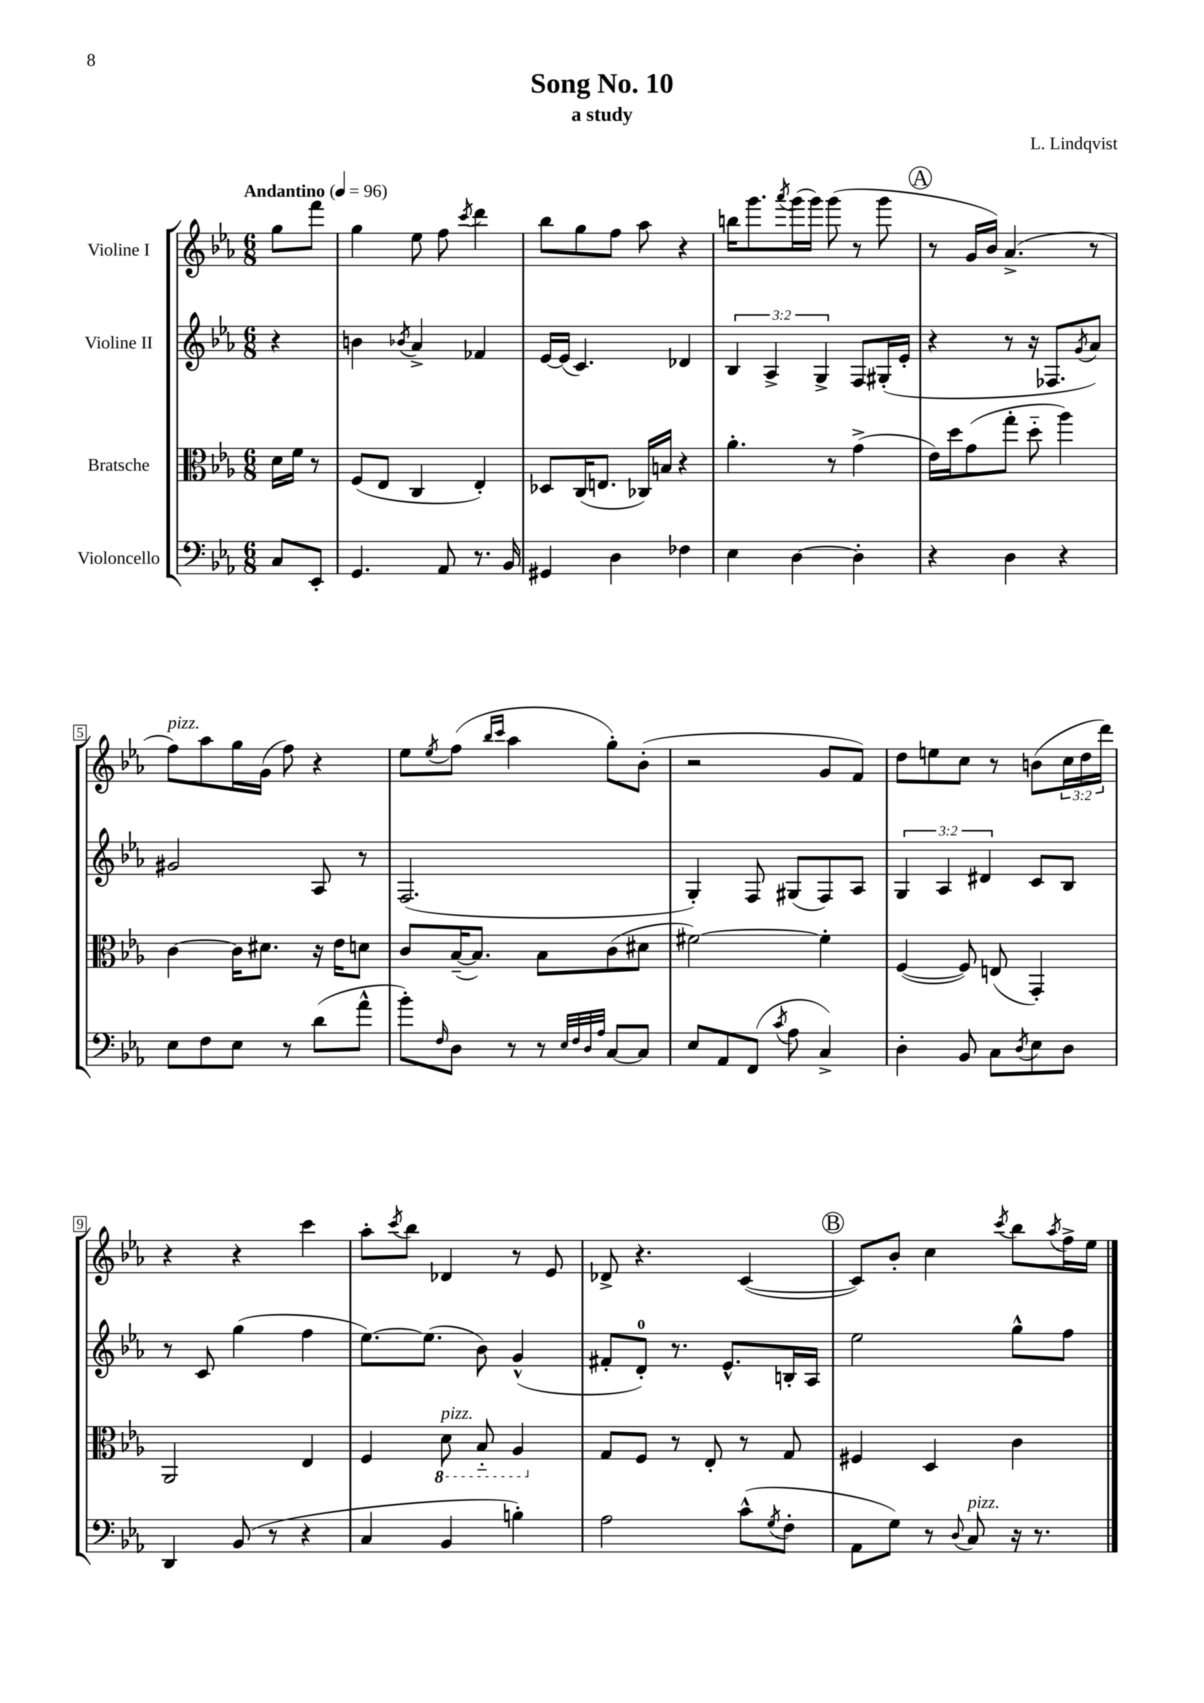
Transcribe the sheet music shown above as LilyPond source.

\header { title = "Song No. 10" composer = "L. Lindqvist" subtitle = "a study" }
<<
\new StaffGroup <<
\new Staff = "s0" \with { instrumentName = "Violine I" } {
    \clef treble \key ees \major \numericTimeSignature \time 6/8 \override Staff.TupletNumber.text = #tuplet-number::calc-fraction-text \partial 4 \tempo "Andantino" 4 = 96
    g''8 f'''8 |
    g''4 ees''8 f''8 \acciaccatura { c'''8 } d'''4 |
    bes''8 g''8 f''8 aes''8 r4 |
    b''16 g'''8. \acciaccatura { aes'''8 } g'''16( g'''16) g'''8( r8 g'''8 |
    \mark \markup { \circle "A" } r8 g'16 bes'16) aes'4.->( r8 |
    f''8^\markup { \italic "pizz." }) aes''8 g''16 g'16( f''8) r4 |
    ees''8 \acciaccatura { ees''8 } f''8( \grace { bes''16 c'''16 } aes''4 g''8-.) bes'8-.( |
    r2 g'8 f'8) |
    d''8 e''8 c''8 r8 b'8( \tuplet 3/2 { c''16 d''16 d'''16) } |
    r4 r4 c'''4 |
    aes''8-. \acciaccatura { c'''8 } bes''8 des'4 r8 ees'8 |
    des'8-> r4. c'4~( |
    \mark \markup { \circle "B" } c'8) bes'8-. c''4 \acciaccatura { c'''8 } bes''8 \acciaccatura { aes''8 } f''16-> ees''16 \bar "|." |
}
\new Staff = "s1" \with { instrumentName = "Violine II" } {
    \clef treble \key ees \major \numericTimeSignature \time 6/8 \override Staff.TupletNumber.text = #tuplet-number::calc-fraction-text \partial 4
    r4 |
    b'4 \acciaccatura { bes'8 } aes'4-> fes'4 |
    ees'16~ ees'16( c'4.) des'4 |
    \tuplet 3/2 { bes4 aes4-> g4-> } f8 gis16-.( ees'16-. |
    \mark \markup { \circle "A" } r4 r8 r16 fes8. \acciaccatura { g'8 } aes'8) |
    gis'2 aes8 r8 |
    f2.( |
    g4-.) f8 gis8( f8) aes8 |
    \tuplet 3/2 { g4 aes4 dis'4 } c'8 bes8 |
    r8 c'8 g''4( f''4 |
    ees''8.~) ees''8.( bes'8) g'4-^( |
    fis'8-. d'8-0-.) r8. ees'8.-^ b16-. aes16 |
    \mark \markup { \circle "B" } ees''2 g''8-^ f''8 \bar "|." |
}
\new Staff = "s2" \with { instrumentName = "Bratsche" } {
    \clef alto \key ees \major \numericTimeSignature \time 6/8 \partial 4
    d'16 f'16 r8 |
    f8( ees8 c4 ees4-.) |
    des8 c16( e8. ces16) b16 r4 |
    aes'4.-. r8 g'4->( |
    \mark \markup { \circle "A" } ees'16) d''16 g'8( g''8-. d''8-_ aes''4) |
    c'4~ c'16 dis'8. r16 ees'16 d'8 |
    c'8 bes16~--( bes8.) bes8 c'8( dis'8 |
    fis'2~) fis'4-. |
    f4~( f8) e8( g,4-.) |
    aes,2 ees4 |
    f4 \ottava #-1 d8^\markup { \italic "pizz." } bes,8-_ aes,4 \ottava #0 |
    g8 f8 r8 ees8-. r8 g8 |
    \mark \markup { \circle "B" } fis4 d4 c'4 \bar "|." |
}
\new Staff = "s3" \with { instrumentName = "Violoncello" } {
    \clef bass \key ees \major \numericTimeSignature \time 6/8 \partial 4
    c8 ees,8-. |
    g,4. aes,8 r8. bes,16 |
    gis,4 d4 fes4 |
    ees4 d4~ d4-. |
    \mark \markup { \circle "A" } r4 d4 r4 |
    ees8 f8 ees8 r8 d'8( aes'8-^ |
    bes'8-.) \grace { f16 } d8 r8 r8 \grace { ees32 f32 d32 aes32 } c8~ c8 |
    ees8 aes,8 f,8( \acciaccatura { c'8 } aes8 c4->) |
    d4-. bes,8 c8 \acciaccatura { d8 } ees8 d8 |
    d,4 bes,8( r8 r4 |
    c4 bes,4 b4-.) |
    aes2 c'8-^( \acciaccatura { g8 } f8-. |
    \mark \markup { \circle "B" } aes,8 g8) r8 \appoggiatura { d8 } c8^\markup { \italic "pizz." } r16 r8. \bar "|." |
}
>>
>>
\layout { \context { \Score \override BarNumber.stencil = #(make-stencil-boxer 0.1 0.3 ly:text-interface::print) } }
